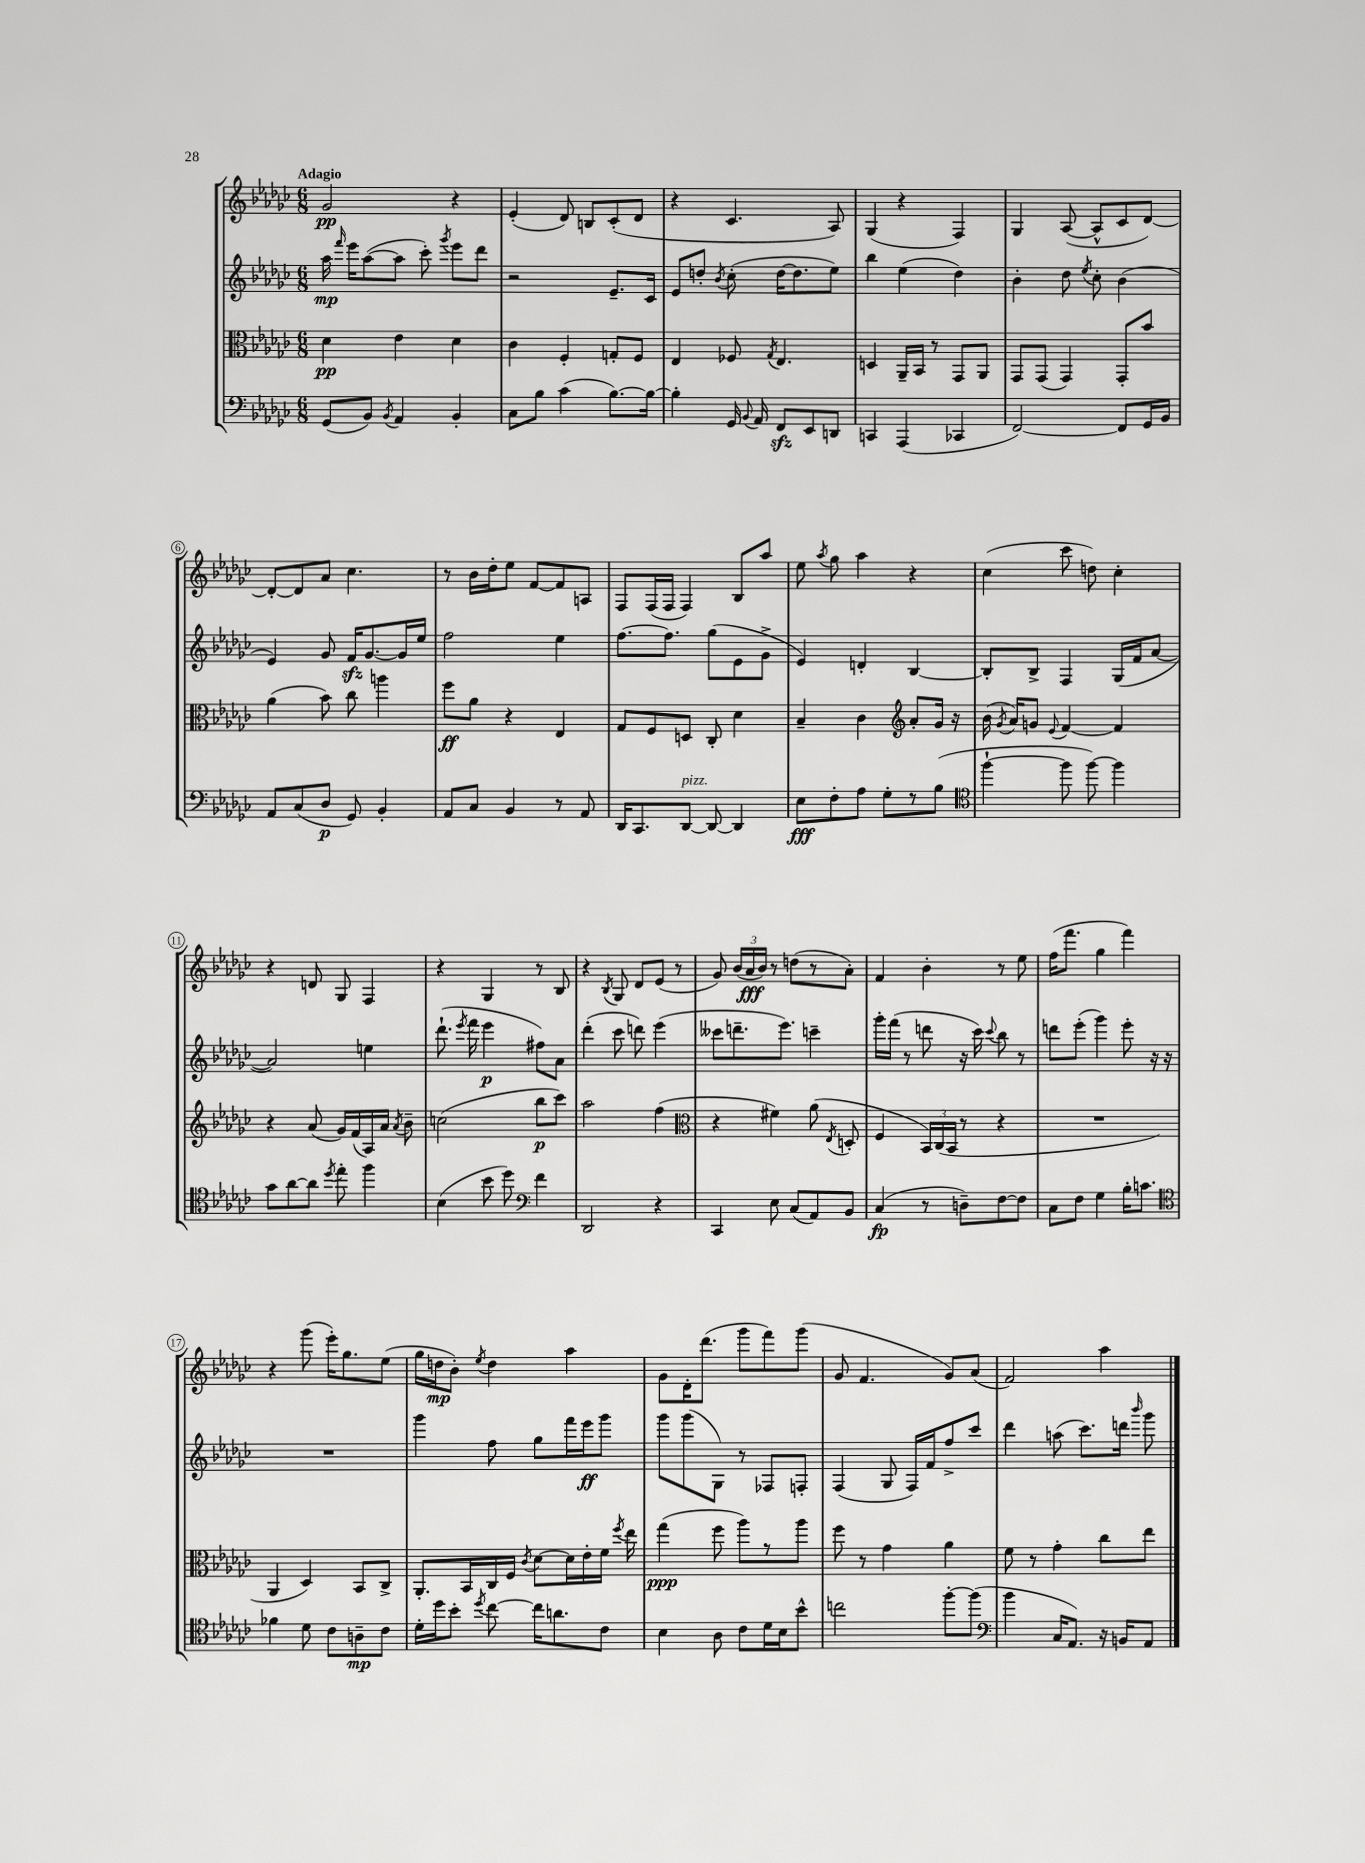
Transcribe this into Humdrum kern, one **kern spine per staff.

**kern	**kern	**kern	**kern
*staff4	*staff3	*staff2	*staff1
*clefF4	*clefC3	*clefG2	*clefG2
*k[b-e-a-d-g-c-]	*k[b-e-a-d-g-c-]	*k[b-e-a-d-g-c-]	*k[b-e-a-d-g-c-]
*M6/8	*M6/8	*M6/8	*M6/8
(8GG-/L	4d-\	16aa-\	2g-/
.	.	16qqfff/	.
.	.	16eee-\LK	.
8BB-/J)	.	([8aa-\	.
8qBB-/	.	.	.
4AA-/	4e-\	8aa-\]J	.
.	.	8ccc-'\)	.
.	.	8qggg-/	.
4BB-'/	4d-\	8eee-\L	4r
.	.	8ddd-\J	.
=	=	=	=
8C-\L	4c-\	2r	(4e-'/
8B-\J	.	.	.
(4c-\	4F'/	.	8d-/)
.	.	.	8B/L
[8.B-\L)	8G'/L	8.e-~/L	(8c-'/
.	8F/J	.	8d-/J
16B-\_Jk	.	16c-/Jk	.
=	=	=	=
4B-'\]	4E-/	8e-/L	4r
.	.	8dd'/J	.
.	.	8qb-/	.
16GG-/	8F-/	(8cc-'\	4.c-/
8qqBB-/	.	.	.
16AA-/	.	.	.
.	8qG-/	.	.
8FF/L	4.E-/	[16dd\LK	.
.	.	8.dd\]	.
8EE-/	.	.	.
8DD/J	.	8ee-\J)	8A-/)
=	=	=	=
4CC/	4D/	4bb-\	(4G-/
(4AAA-/	16AA-~/LL	(4ee-\	4r
.	16BB-/JJ	.	.
.	8r	.	.
4CC-/	8GG-/L	4dd-\)	4F/)
.	8AA-/J	.	.
=	=	=	=
[2FF/)	8GG-/L	4b-'\	4G-/
.	(8GG-/J	.	.
.	4GG-/)	8dd-\	([8A-/
.	.	8qee-/	.
.	.	8cc-'\	8A-^^/]L
8FF/]L	8GG-'/L	(4b-\	8c-/
16GG-/L	8b-/J	.	[8d-/J)
16BB-/JJ	.	.	.
=	=	=	=
8AA-/L	(4a-\	4e-/)	8d-'/_L
(8C-/	.	.	8d-/]
8D-/J	8b-\)	8g-/	8a-/J
8GG-/)	8cc-\	16f/LK	4.cc-\
.	.	[8.g-/	.
4BB-'/	4aa\	.	.
.	.	16g-/]L	.
.	.	16ee-/JJ	.
=	=	=	=
8AA-/L	8ff\L	2ff\	8r
8C-/J	8a-\J	.	16b-\LL
.	.	.	16dd-'\J
4BB-/	4r	.	8ee-\J
.	.	.	[8f/L
8r	4E-/	4ee-\	8f/]
8AA-/	.	.	8A/J
=	=	=	=
16DD-/LK	8G-/L	[8.ff\L	8F/L
8.CC-/	.	.	.
.	8F/	.	(16F/L
.	.	8.ff\]J	16F/JJ
[8DD-/J	8D/J	.	4F/)
8DD-/_	8C-'/	(8gg-\L	.
4DD-/]	4d-\	8e-\	8B-/L
.	.	8g-^\J	8aa-/J
=	=	=	=
8E-\L	4B-~/	4e-/)	8ee-\
.	.	.	8qaa-/
8F'\	.	.	8gg-\
8A-\J	4c-\	4d'/	4aa-\
8G-'\L	.	.	.
*	*clefG2	*	*
8r	8a-'/L	[4B-/	4r
(8B-\J	16g-/Jk	.	.
.	16r	.	.
=	=	=	=
*clefC4	*	*	*
[4ff`\	(16b-\	8B-'/]L	(4cc-\
.	8qg-/	.	.
.	16a-/LK)	.	.
.	8g/J	8B-^/J	.
.	8qqe-/	.	.
8ff\]	[4f/	4F/	8ccc-\
[8ff\)	.	.	8dd\)
4ff\]	4f/]	(16G-/LL	4cc-'\
.	.	16f/J	.
.	.	[8a-/J	.
=	=	=	=
8g-\L	4r	2a-/])	4r
[8a-\	.	.	.
8a-\]J	(8a-/	.	8d/
8qdd-/	.	.	.
8ee-'\	16g-/LL)	.	8G-/
.	(16f/	.	.
4ff\	16A-/)	4ee\	4F/
.	16a-/JJ	.	.
.	8qa-/	.	.
.	8b-~\	.	.
=	=	=	=
(4B-\	(2cc\	(8.ddd-`\	4r
.	.	8qeee-/	.
.	.	16fff\	.
8b-\	.	4eee-\	4G-/
8dd-\)	.	.	.
*clefF4	*	*	*
4f\	8bb-\L	8ff#\L)	8r
.	8ccc-\J)	8a-\J	8B-/
=	=	=	=
2DD-/	2aa-\	(4ddd-'\	4r
.	.	.	8qB-/
.	.	8ccc-\	8G-/
.	.	8ddd\)	8d-/L
4r	(4ff\	(4eee-\	(8e-/J
.	.	.	8r
=	=	=	=
*	*clefC3	*	*
4CC-/	4r	8ccc--\L	8g-/)
.	.	8.ddd~\	(24b-/LL
.	.	.	24a-/
.	.	.	24b-/JJ)
8E-\	4f#\)	.	8r
.	.	8.eee-\J)	.
(8C-/L	.	.	(8dd\L
8AA-/)	(8a-\	4ccc~\	8r
.	8qE-/	.	.
8BB-/J	8D'/	.	8a-'\J)
=	=	=	=
(4C-/	4F/	16ggg-'\LL	4f/
.	.	(16fff\JJ	.
.	.	8r	.
8r	24BB-/LL)	8ddd\	4b-'\
.	(24C-/	.	.
.	24BB-/JJ	.	.
8D~\L)	8r	16r	.
.	.	16ccc-\)	.
.	.	8qqccc-/	.
[8F\	4r	8bb-\	8r
8F\]J	.	8r	8ee-\
=	=	=	=
8C-\L	2.r	8ddd\L	(16ff\LK
.	.	.	8.fff\J
8F\J	.	(8eee-'\J	.
4G-\	.	4ggg-\)	4gg-\
16B-'\LK	.	8eee-'\	4fff\)
8.c\J	.	.	.
.	.	16r	.
.	.	16r	.
=	=	=	=
*clefC4	*	*	*
4f-\	4AA-/	2.r	4r
8d-\	4D-/)	.	(8ggg-\
8c-\L	.	.	16eee-'\LK)
.	.	.	8.gg-\
8A~\	8BB-/L	.	.
8c-\J	8C-^/J	.	(8ee-\J
=	=	=	=
16d-'\LL	8.AA-'/L	4ggg-\	16gg-\LL
16dd-\J	.	.	16dd\J
8b-'\J	.	.	8b-'\J)
.	16BB-/L	.	.
8qdd-/	.	.	8qee-/
[8cc-\	16C-/	8ff\	4dd\
.	16F/JJ	.	.
.	8qc-/	.	.
16cc-\]LK	[8d-\L	8gg-\L	.
8.a\	.	.	.
.	16d-\]L	16fff\L	4aa-\
.	16e-'\	16eee-\J	.
8c-\J	16f\JJ	8ggg-\J	.
.	8qff/	.	.
.	16ee-\	.	.
=	=	=	=
4B-\	(4gg-\	8ggg-\L	8g-\L
.	.	(8ggg-\	16d-'\K
.	.	.	(8.ddd-\J
8A-\	8ff\	8G-\J)	.
8c-\L	8aa-\L)	8r	8ggg-\L
16d-\L	8r	8F-/L	8fff\)
16B-\J	.	.	.
8b-^^\J	8aa-\J	8F'/J	(8ggg-\J
=	=	=	=
2cc\	8ff\	(4F/	8g-/
.	8r	.	4.f/
.	4g-\	8G-/	.
.	.	16F/LL)	.
.	.	16f/J	.
[8ff'\L	4a-\	8ff^/	8g-/L)
(8ff\]J	.	8ccc-/J	(8a-/J
=	=	=	=
*clefF4	*	*	*
4b-\	8f\	4ddd-\	2f/)
.	8r	.	.
16C-/LK	4g-'\	(8aa\	.
8.AA-/J)	.	.	.
.	.	8.ccc-\L)	.
16r	8cc-\L	.	4aa-\
16BB/LK	.	16ddd\Jk	.
.	.	16qqbbb-/	.
8AA-/J	8ee-\J	8ggg-\	.
==	==	==	==
*-	*-	*-	*-
